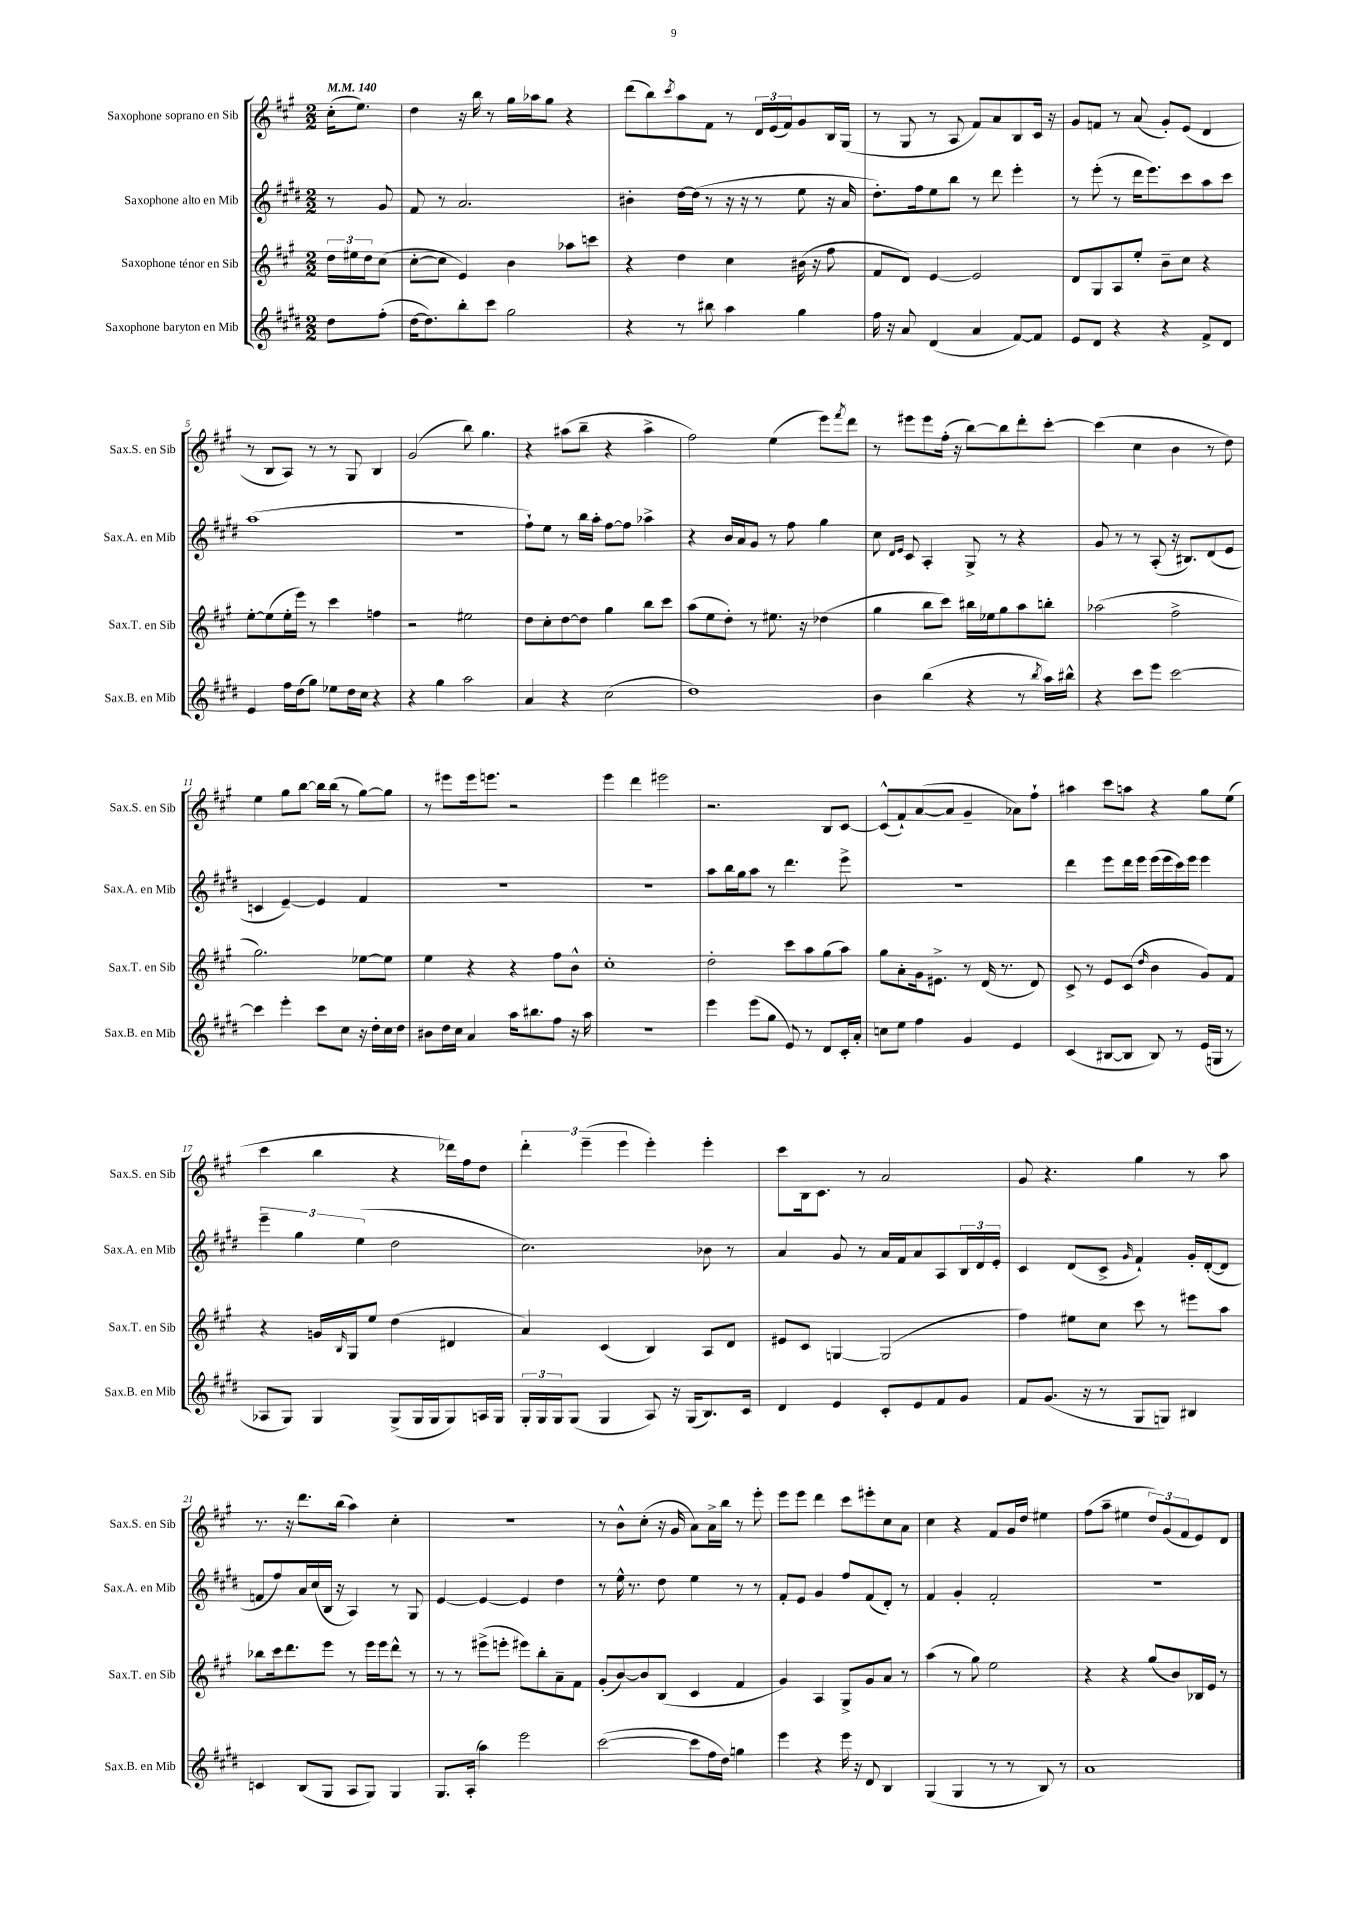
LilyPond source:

<<
\new StaffGroup <<
\new Staff = "s0" \with { instrumentName = "Saxophone soprano en Sib" shortInstrumentName = "Sax.S. en Sib" } {
    \clef treble \key a \major \numericTimeSignature \time 2/2 \partial 4 \tempo 4 = 140
    cis''16-.( e''8.) |
    d''4 r16 b''16 r8 gis''16 aes''16 gis''8 r4 |
    d'''8( b''8) \acciaccatura { cis'''8 } a''8 fis'8 r8 \tuplet 3/2 { d'16 e'16( fis'16) } gis'8 b16 gis16( |
    r8 gis8 r8 a8 fis'8) a'8 b8 cis'16 r16 |
    gis'8 f'8 r8 a'8( gis'8-.) e'8( d'4 |
    r8 b8 a8) r8 r8 gis8 b4 |
    gis'2( b''8) gis''4. |
    r4 ais''8( b''8-- r4 ais''4-> |
    fis''2) e''4( e'''8) \acciaccatura { fis'''8 } d'''8 |
    r8 eis'''8 eis'''8 fis''16-.( r16 b''8~) b''8 d'''8-. cis'''8~-. |
    cis'''4( cis''4 b'4 r8 d''8) |
    e''4 gis''8 b''8~ b''16 b''16( r8 gis''8~) gis''8 |
    r8 eis'''8 eis'''16 e'''8. r2 |
    e'''4 d'''4 eis'''2 |
    r2. b8 cis'8~ |
    cis'8-^( fis'8-!) a'8~( a'8 gis'4-- aes'8) fis''8-! |
    ais''4 cis'''8 a''8 r4 gis''8 e''8( |
    cis'''4 b''4 r4 des'''16) fis''16 d''8 |
    \tuplet 3/2 { d'''4-. e'''4--( e'''4 } e'''4-.) e'''4-. |
    cis'''8 b16 cis'8. r8 a'2 |
    gis'8 r4. gis''4 r8 a''8 |
    r8. r16 d'''8. b''16( a''4) cis''4-. |
    R1 |
    r8 b'8-^ cis''8-.( r16 gis'16 a'8) a'16-> b''16 r8 e'''8-. |
    e'''8 e'''8 d'''4 cis'''8 eis'''8-. cis''8 a'8 |
    cis''4 r4 fis'8 gis'16 d''16 eis''4 |
    fis''8( a''8-- eis''4 \tuplet 3/2 { d''8) gis'8( fis'8 } e'8) d'8 \bar "|." |
}
\new Staff = "s1" \with { instrumentName = "Saxophone alto en Mib" shortInstrumentName = "Sax.A. en Mib" } {
    \clef treble \key e \major \numericTimeSignature \time 2/2 \partial 4
    r8 gis'8 |
    fis'8 r8 a'2. |
    bis'4-. dis''16~ dis''16( r8 r16 r16 r8 e''8 r16 a'16 |
    dis''8.-.) fis''16 e''8 b''8 r8 dis'''8 e'''4-. |
    r8 e'''8-.( r8 dis'''16 e'''8.) cis'''8 a''8 cis'''8 |
    a''1( |
    r1 |
    fis''8-!) e''8 r8 b''16 a''16-. fis''8~ fis''8 aes''4-> |
    r4 b'16 a'16 gis'8 r8 fis''8 gis''4 |
    cis''8 \grace { dis'16 e'16 } cis'8 a4-. gis8-> r8 r4 |
    gis'8 r8 r8 a8-.( r16 bis8.) dis'8( e'8 |
    c'4 e'4~--) e'4 fis'4 |
    R1 |
    R1 |
    a''8 b''16 gis''16 a''8 r8 dis'''4. e'''8-> |
    R1 |
    dis'''4 e'''8 dis'''16 e'''16 e'''16( e'''16 cis'''16) e'''16 e'''4 |
    \tuplet 3/2 { e'''4-- gis''4 e''4( } dis''2 |
    cis''2.) bes'8 r8 |
    a'4 gis'8 r8 a'16 fis'16 a'8 a8 \tuplet 3/2 { b16 dis'16 e'16-. } |
    cis'4 dis'8( cis'8-> \grace { gis'16 } fis'4-!) gis'16-. dis'16~-.( dis'8 |
    f'8 fis''8) a'16 cis''16( b16 r16 a4) r8 gis8 |
    e'4~ e'4~ e'4 dis''4 |
    r8 e''16-^ r8. dis''8 e''4 r8 r8 |
    fis'8-. e'8 gis'4 fis''8 fis'8( dis'8-.) r8 |
    fis'4 gis'4-. fis'2-. |
    R1 \bar "|." |
}
\new Staff = "s2" \with { instrumentName = "Saxophone ténor en Sib" shortInstrumentName = "Sax.T. en Sib" } {
    \clef treble \key a \major \numericTimeSignature \time 2/2 \partial 4
    \tuplet 3/2 { d''16 eis''16 d''16 } cis''8( |
    cis''8~-. cis''8 e'4) b'4 aes''8 c'''8 |
    r4 d''4 cis''4 bis'16( r16 fis''8 |
    fis'8 d'8) e'4~ e'2 |
    d'8 gis8 a8 e''8-. b'8-- cis''8 r4 |
    e''8~-. e''8( e''16-. e'''16) r8 cis'''4 f''4 |
    r2 eis''2 |
    d''8 cis''8-. d''8~ d''8 gis''4 b''8 cis'''8 |
    a''8( e''8 d''8-.) r8 eis''8. r16 des''4( |
    gis''4 b''8 cis'''8) bis''16 ees''16 gis''8 a''8 b''8-. |
    aes''2( fis''2-> |
    gis''2.) ees''8~ ees''8 |
    e''4 r4 r4 fis''8 b'8-^ |
    cis''1-. |
    d''2-. cis'''8 a''8 gis''8( a''8) |
    gis''8 a'8-. gis'16 eis'8.-> r8 d'16( r8. d'8) |
    cis'8-> r8 e'8 cis'8( \grace { d''16 } b'4 gis'8) fis'8 |
    r4 g'16 \grace { b16 } gis16 e''8 d''4( dis'4 |
    a'4) cis'4( b4) a8 d'8 |
    eis'8 cis'8 g4~ g2( |
    fis''4) eis''8 cis''8 cis'''8 r8 eis'''8 a''8 |
    bes''8 cis'''16 d'''8. e'''8 r8 e'''16 e'''16 d'''8-^ r8 |
    r8 r8 eis'''8->( e'''8-. eis'''8) b''8-. a'8-- fis'8 |
    gis'8-.( b'8~) b'8 b8( cis'4 fis'4 |
    gis'4) a4 gis8-> gis'8 a'8 r8 |
    a''4( r8 gis''8) e''2 |
    r4 r4 gis''8( b'8) bes16 e'16 r8 \bar "|." |
}
\new Staff = "s3" \with { instrumentName = "Saxophone baryton en Mib" shortInstrumentName = "Sax.B. en Mib" } {
    \clef treble \key e \major \numericTimeSignature \time 2/2 \partial 4
    dis''8 fis''8-.( |
    dis''16~ dis''8.) b''8-. cis'''8 gis''2 |
    r4 r8 bis''8 a''4 gis''4 |
    fis''16 r16 a'8 dis'4( a'4 fis'8~) fis'8 |
    e'8 dis'8 r4 r4 fis'8-> dis'8 |
    e'4 fis''16 dis''16( gis''8) ees''8 dis''16 cis''16 r4 |
    r4 gis''4 a''2 |
    a'4 r4 cis''2( |
    dis''1) |
    b'4 b''4( r4 r8 \acciaccatura { b''8 } a''16) bis''16-^ |
    r4 cis'''8 e'''8 cis'''2~ |
    cis'''4 e'''4-. cis'''8 cis''8 r16 dis''16-. cis''16 dis''16 |
    bis'8 dis''16 cis''16 a'4 a''16 bis''8. fis''8 r16 a''16 |
    R1 |
    e'''4 e'''8( gis''8 e'8) r8 dis'8 cis'16-. a'16-. |
    c''8 e''8 fis''4 gis'4 e'4 |
    cis'4( bis8~ bis8 bis8) r8 e'16( g16 r8 |
    aes8 gis8) gis4 gis8->( gis16 gis16 gis8) a16 gis16 |
    \tuplet 3/2 { gis16-. gis16 gis16 } gis8( gis4 a8) r16 gis16( b8.) cis'16 |
    dis'4 e'4 cis'8-. e'8 fis'8 gis'8 |
    fis'8 gis'8.( r16 r8 gis8 g8) bis4 |
    c'4 b8( gis8 a8 gis8) gis4 |
    gis8. a16-.( a''4) e'''2 |
    cis'''2~( cis'''8 fis''16 dis''16) g''4 |
    e'''4 r4 e'''16 r16 dis'8 b4 |
    gis4( gis4 r8 r8 b8) r8 |
    a'1 \bar "|." |
}
>>
>>
